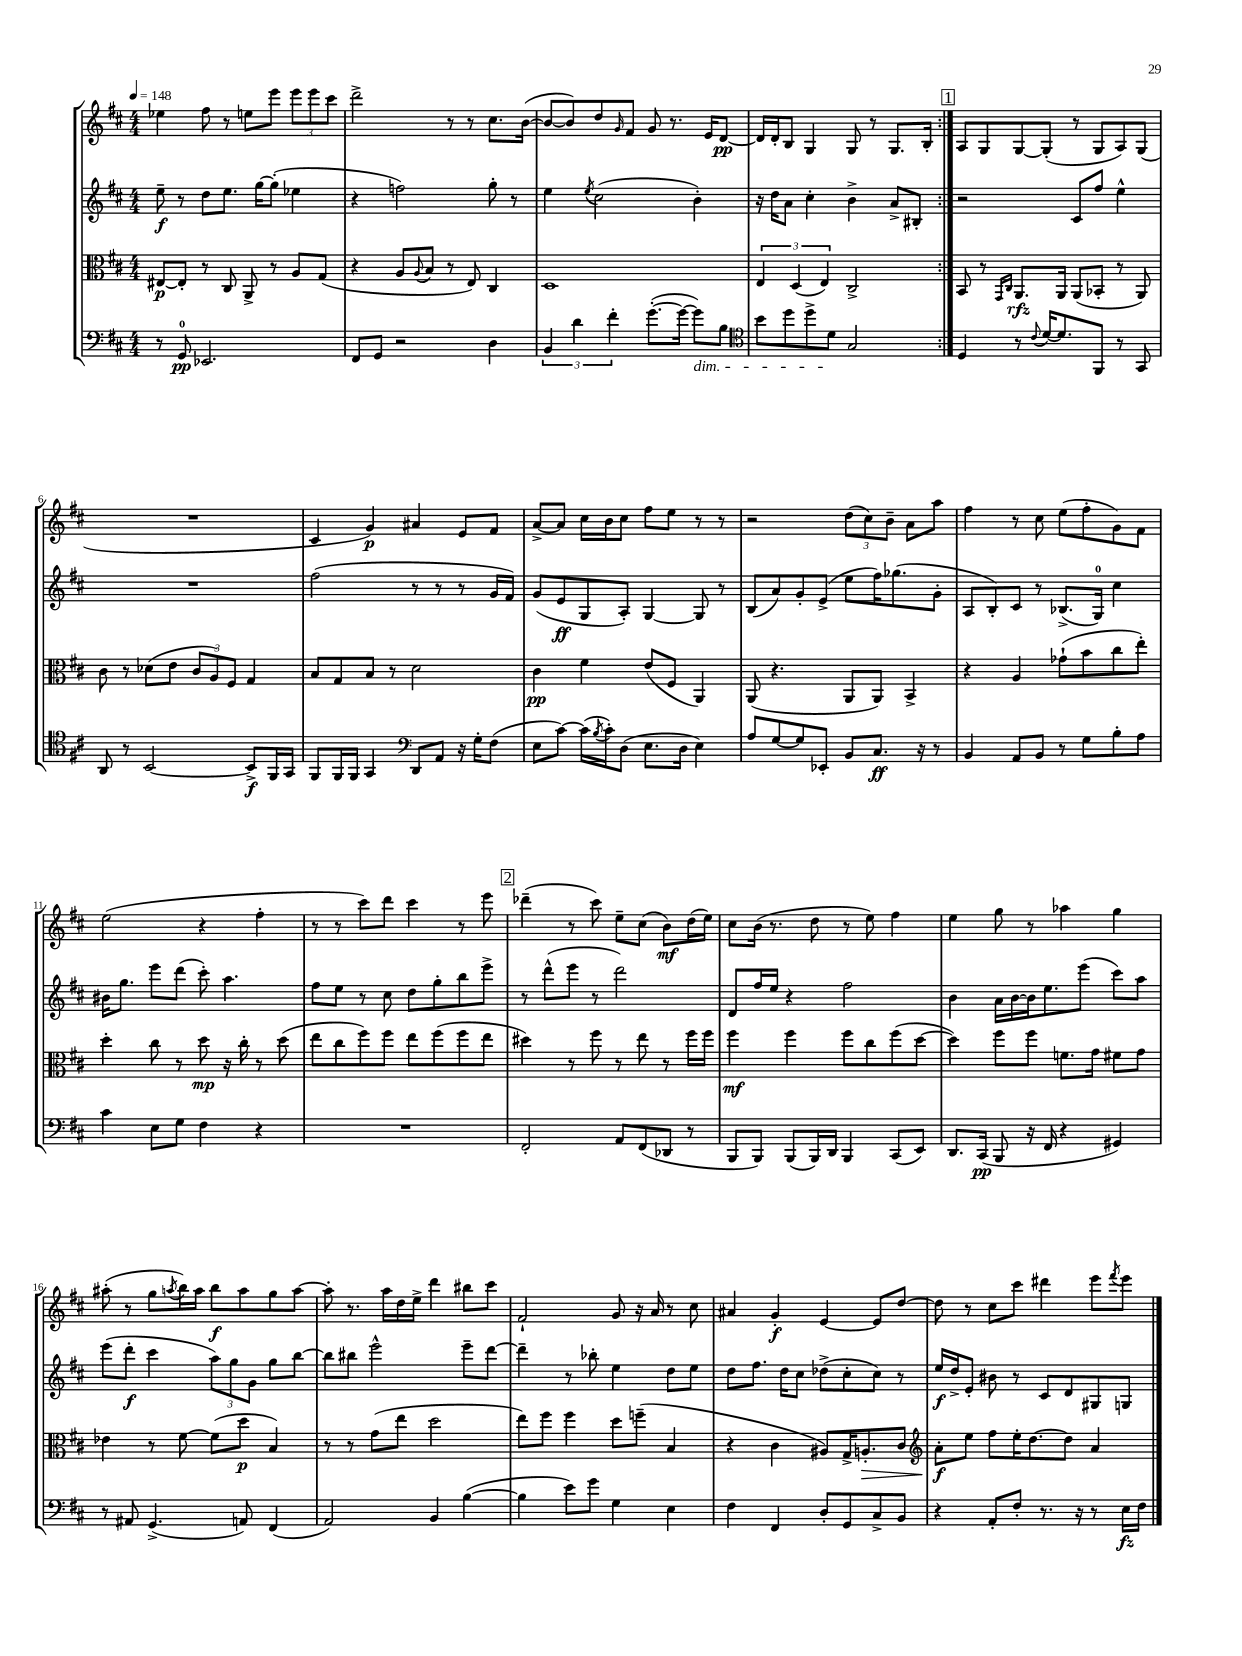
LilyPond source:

<<
\new StaffGroup <<
\new Staff = "s0" {
    \clef treble \key d \major \numericTimeSignature \time 4/4 \tempo 4 = 148
    \repeat volta 2 { ees''4 fis''8 r8 e''8 e'''8 \tuplet 3/2 { e'''8 e'''8 cis'''8 } |
    d'''2-> r8 r8 cis''8. b'16~( |
    b'8~ b'8) d''8 \grace { g'16 } fis'8 g'8 r8. e'16 d'8~\pp |
    d'16 d'16-. b8 g4 g8 r8 g8. b16-. | }
    \mark \markup { \box "1" } a8 g8 g8~ g8-.( r8 g8 a8) g8( |
    R1 |
    cis'4 g'4\p) ais'4 e'8 fis'8 |
    a'8~-> a'8 cis''16 b'16 cis''8 fis''8 e''8 r8 r8 |
    r2 \tuplet 3/2 { d''8( cis''8) b'8-- } a'8 a''8 |
    fis''4 r8 cis''8 e''8( fis''8-. g'8) fis'8 |
    e''2( r4 fis''4-. |
    r8 r8 cis'''8) d'''8 cis'''4 r8 e'''8 |
    \mark \markup { \box "2" } des'''4--( r8 cis'''8) e''8-- cis''8( b'8\mf) d''16( e''16) |
    cis''8 b'16( r8. d''8 r8 e''8) fis''4 |
    e''4 g''8 r8 aes''4 g''4 |
    ais''8-.( r8 g''8 \acciaccatura { a''8 } b''16) a''16 b''8\f a''8 g''8 a''8~ |
    a''8-. r8. a''16 d''16 e''16-> d'''4 bis''8 cis'''8 |
    fis'2-! g'8 r16 a'16 r8 cis''8 |
    ais'4 g'4-.\f e'4~ e'8 d''8~ |
    d''8 r8 cis''8 cis'''8 dis'''4 e'''8 \acciaccatura { fis'''8 } e'''8 \bar "|." |
}
\new Staff = "s1" {
    \clef treble \key d \major \numericTimeSignature \time 4/4
    \repeat volta 2 { e''8--\f r8 d''8 e''8. g''16~ g''8-.( ees''4 |
    r4 f''2) g''8-. r8 |
    e''4 \acciaccatura { e''8 } cis''2( b'4-.) |
    r16 d''16 a'8 cis''4-. b'4-> a'8-> bis8-. | }
    \mark \markup { \box "1" } r2 cis'8 fis''8 e''4-^ |
    R1 |
    fis''2( r8 r8 r8 g'16 fis'16) |
    g'8( e'8\ff g8 a8-.) g4~ g8 r8 |
    b8( a'8) g'8-. e'8->( e''8 fis''16) ges''8.( g'8-. |
    a8 b8-.) cis'8 r8 bes8.->( g16-0) cis''4 |
    bis'16 g''8. e'''8 d'''8( cis'''8-.) a''4. |
    fis''8 e''8 r8 cis''8 d''8 g''8-. b''8 e'''8-> |
    \mark \markup { \box "2" } r8 d'''8-^( e'''8 r8 d'''2) |
    d'8 fis''16 e''16 r4 fis''2 |
    b'4 a'16 b'16~ b'16 e''8. e'''8( cis'''8) a''8 |
    e'''8( d'''8-.\f cis'''4 \tuplet 3/2 { a''8) g''8 g'8 } g''8 b''8~ |
    b''8 bis''8 e'''2-^ e'''8-- d'''8~ |
    d'''4-- r8 bes''8-. e''4 d''8 e''8 |
    d''8 fis''8. d''16 cis''8 des''8->( cis''8-. cis''8) r8 |
    e''16\f d''16-> e'8-. bis'8 r8 cis'8 d'8 gis8 g8 \bar "|." |
}
\new Staff = "s2" {
    \clef alto \key d \major \numericTimeSignature \time 4/4
    \repeat volta 2 { eis8~\p eis8-. r8 cis8 a,8-> r8 a8 g8( |
    r4 a8 \appoggiatura { a8 } b8 r8 e8) cis4 |
    d1 |
    \tuplet 3/2 { e4 d4( e4) } cis2-> | }
    \mark \markup { \box "1" } b,8 r8 \grace { g,16 cis16 } a,8.\rfz a,16 a,8( bes,8-. r8 a,8) |
    cis'8 r8 des'8( e'8 \tuplet 3/2 { cis'8 a8) fis8 } g4 |
    b8 g8 b8 r8 d'2 |
    cis'4\pp fis'4 e'8( fis8 a,4) |
    a,8( r4. a,8 a,8) b,4-> |
    r4 a4 ges'8-!( b'8 cis''8 e''8-.) |
    d''4-. cis''8 r8 d''8\mp r16 cis''16-. r8 d''8( |
    e''8 cis''8 fis''8) fis''8 e''8 fis''8( fis''8 e''8 |
    \mark \markup { \box "2" } dis''4) r8 fis''8 r8 e''8 r8 fis''16 fis''16 |
    fis''4\mf fis''4 fis''8 cis''8 fis''8( d''8~ |
    d''4) fis''8 fis''8 f'8. g'16 fis'8 g'8 |
    ees'4 r8 fis'8~ fis'8( d''8\p b4) |
    r8 r8 g'8( e''8 d''2 |
    e''8) fis''8 fis''4 d''8 f''8--( b4 |
    r4 cis'4 ais8) g16-> a8.-.\> cis'8 |
    \clef treble a'8-.\f\! e''8 fis''8 e''16-. d''8.~ d''8 a'4 \bar "|." |
}
\new Staff = "s3" {
    \clef bass \key d \major \numericTimeSignature \time 4/4
    \repeat volta 2 { r8 g,8-0\pp ees,2. |
    fis,8 g,8 r2 d4 |
    \tuplet 3/2 { b,4 d'4 fis'4-. } g'8.~-.( g'16~ g'8\dim) b8 |
    \clef tenor b'8 d''8 d''8-> d'8\! g2 | }
    \mark \markup { \box "1" } d4 r8 \appoggiatura { cis'8 } d'16~ d'8. fis,8 r8 g,8 |
    a,8 r8 b,2~ b,8->\f fis,16 g,16 |
    fis,8 fis,16 fis,16 g,4 \clef bass d,8 a,8 r16 g16-. fis8( |
    e8 cis'8~) cis'16( \acciaccatura { b8 } cis'16-.) d8( e8. d16 e4) |
    a8 g8~ g8 ees,8-. b,8 cis8.\ff r16 r8 |
    b,4 a,8 b,8 r8 g8 b8-. a8 |
    cis'4 e8 g8 fis4 r4 |
    R1 |
    \mark \markup { \box "2" } fis,2-. a,8 fis,8( des,8 r8 |
    b,,8 b,,8) b,,8( b,,16) d,16 b,,4 cis,8( e,8) |
    d,8. cis,16\pp( b,,8 r16 fis,16 r4 gis,4) |
    r8 ais,8 g,4.->( a,8) fis,4( |
    a,2) b,4 b4~( |
    b4 e'8) g'8 g4 e4 |
    fis4 fis,4 d8-. g,8 cis8-> b,8 |
    r4 a,8-. fis8-. r8. r16 r8 e16\fz fis16 \bar "|." |
}
>>
>>
